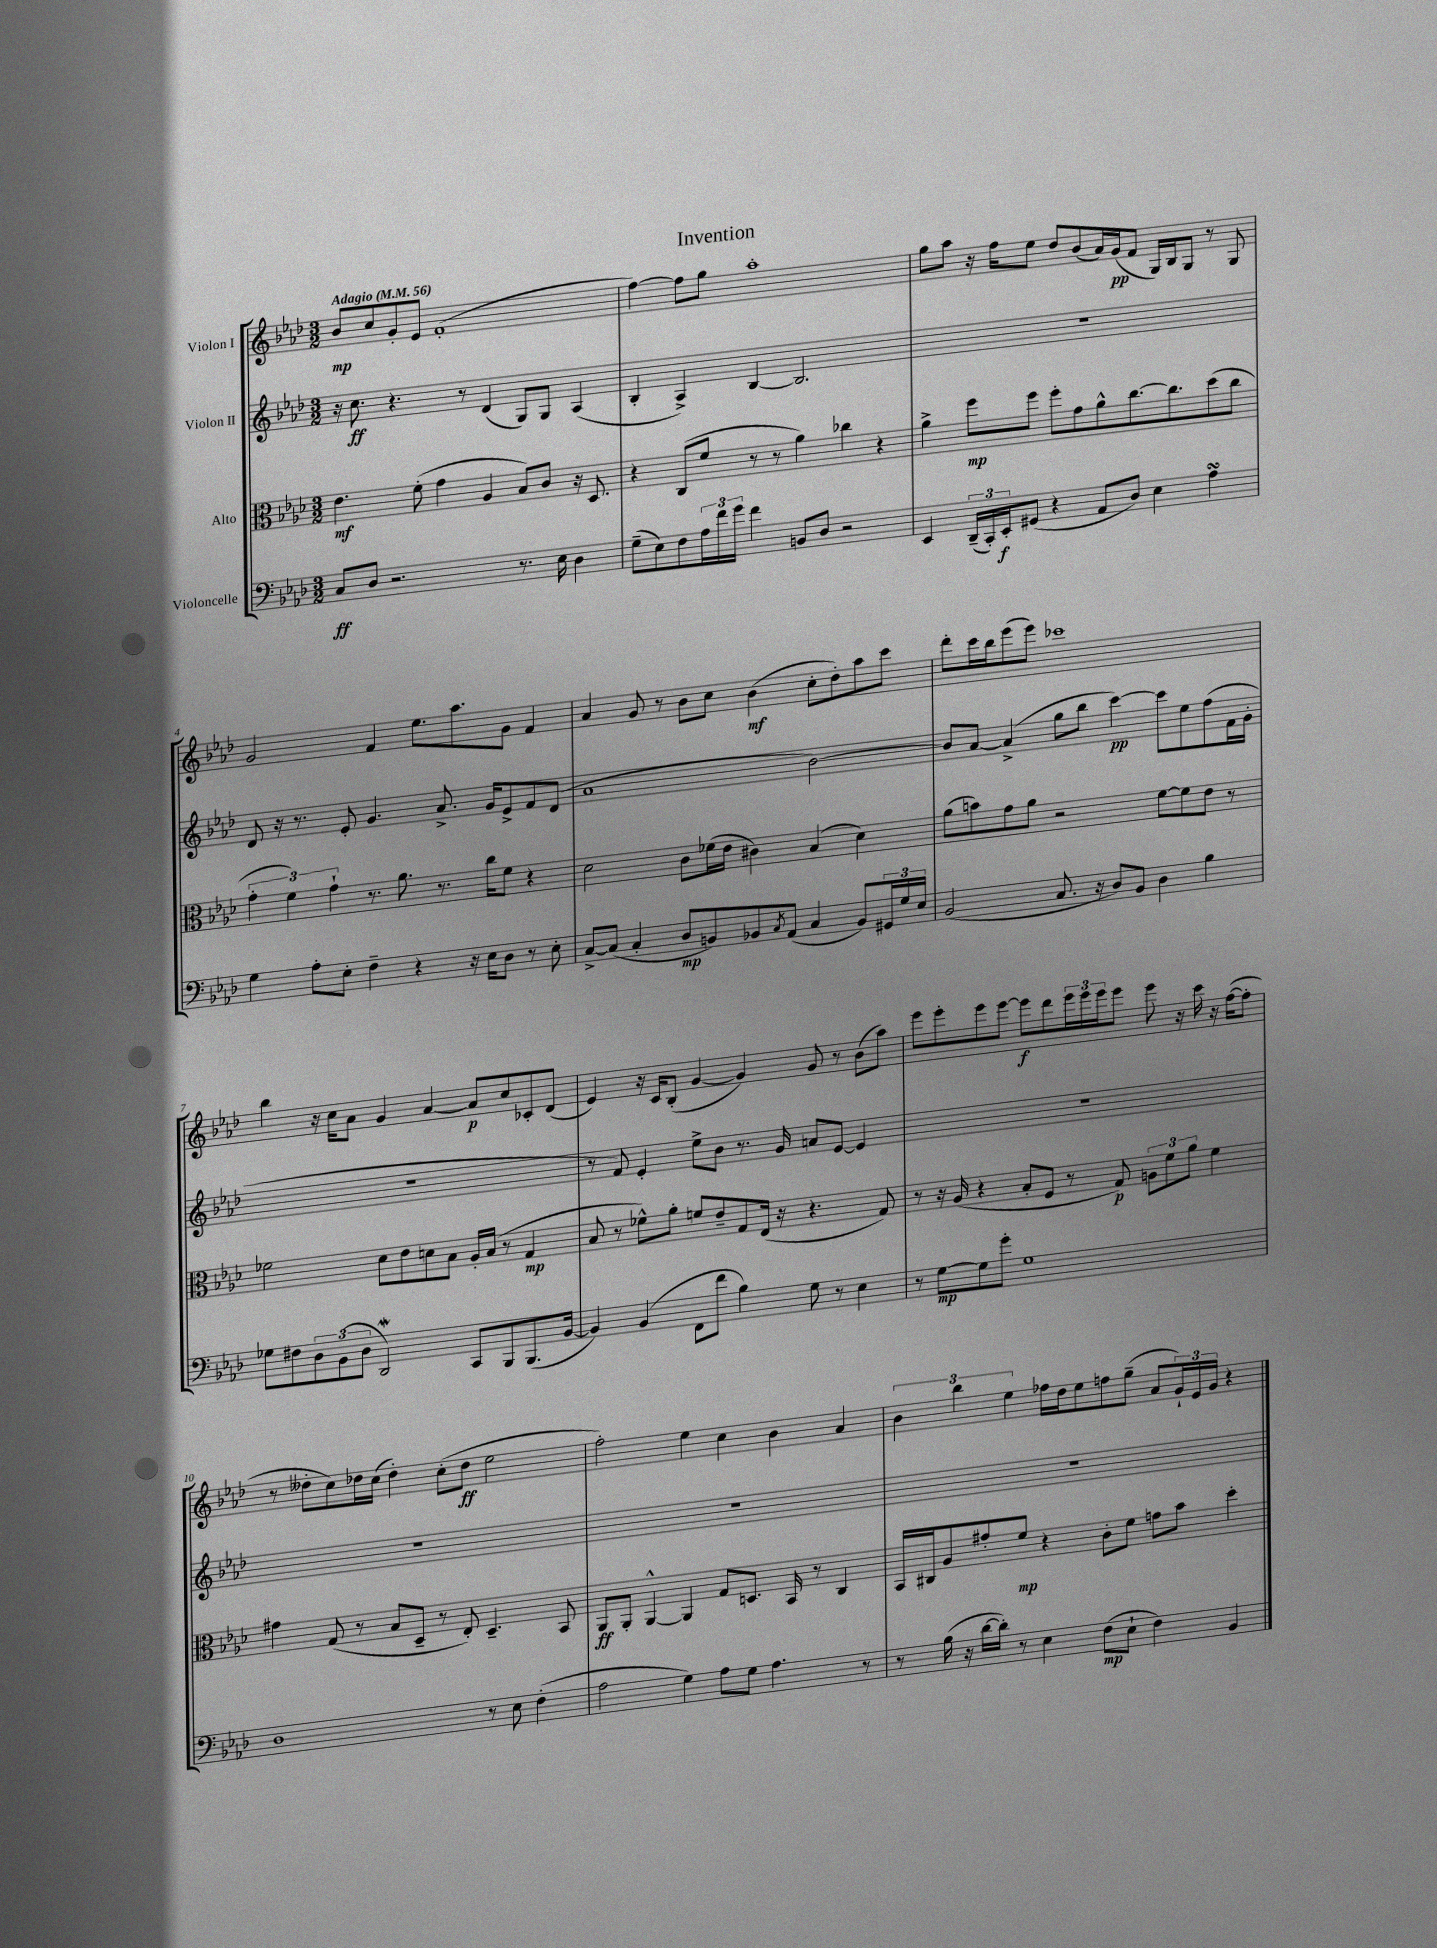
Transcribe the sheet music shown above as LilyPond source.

\header { title = "Invention" }
<<
\new StaffGroup <<
\new Staff = "s0" \with { instrumentName = "Violon I" } {
    \clef treble \key aes \major \numericTimeSignature \time 3/2 \tempo "Adagio" 4 = 56
    bes'8\mp c''8 g'8-. ees'8 f'1-.( |
    f''4~) f''8 g''8 aes''1-. |
    g''8 aes''8 r16 f''16 ees''8 des''8 bes'8( aes'16) g'16\pp( f'8 g16) bes16 g8 r8 g8 |
    g'2 f'4 ees''8. aes''8. g'8 f'4 |
    aes'4 g'8 r8 bes'8 c''8 bes'4\mf( c''8-. des''8-.) aes''8 c'''8 |
    des'''8-. c'''16 bes''16 ees'''8( ees'''8) ces'''1 |
    bes''4 r16 c''16 aes'8 g'4 aes'4~ aes'8\p c''8 ces'8-. des'8( |
    ees'4) r16 c'16 bes8-.( g'4~ g'4) g'8 r8 bes'8( aes''8) |
    ees'''8 ees'''8-. ees'''8 ees'''8~ ees'''8\f des'''8 \tuplet 3/2 { ees'''16 ees'''16 ees'''16 } ees'''8 ees'''8 r16 c'''16 r16 f''16~( f''8-. |
    r8 deses''8-. c''8) des''16 c''16( des''4-.) c''8-.( des''8\ff ees''2 |
    f''2-.) ees''4 c''4 bes'4 aes'4 |
    \tuplet 3/2 { bes'4 bes''4 ees''4 } fes''16 des''16 ees''8 f''8 g''8--( aes'8 \tuplet 3/2 { g'16-!) ees'16 g'16 } r4 \bar "|." |
}
\new Staff = "s1" \with { instrumentName = "Violon II" } {
    \clef treble \key aes \major \numericTimeSignature \time 3/2
    r16 c''8.\ff r4. r8 des'4( g8) g8 aes4( |
    bes4-. aes4->) bes4~ bes2. |
    R1. |
    des'8 r16 r8. ees'8-. g'4. aes'8.-> g'16 ees'8-> f'8 des'8( |
    aes'1 bes'2~) |
    bes'8 aes'8~ aes'4->( g''8 bes''8 c'''4~\pp) c'''8 ees''8 f''8( f'16 g'16-. |
    R1. |
    r8 f'8) ees'4-. ees''8-> bes'8 r8. g'16 a'8 ees'8~ ees'4 |
    R1. |
    R1. |
    R1. |
    R1. \bar "|." |
}
\new Staff = "s2" \with { instrumentName = "Alto" } {
    \clef alto \key aes \major \numericTimeSignature \time 3/2
    ees'4.\mf f'8-.( g'4 aes4 bes8) c'8 r16 des8. |
    r4 c8( f'8 r8 r8 aes'4) ces''4 r4 |
    aes'4-> f''8\mp f''8 f''8-. g'8 aes'8-^ c''8.~ c''8. des''8( c''8 |
    \tuplet 3/2 { g'4-. f'4) g'4-! } r8. aes'8. r8. c''16 f'8 r4 |
    des'2 c'8 fes'16( ees'16 cis'4) bes4( des'4) |
    aes'8( b'8) g'8 aes'8 r2 f'8~ f'8 ees'8 r8 |
    fes'2 des'8 ees'8 d'8 bes8 aes16-. bes16( r8 g4\mp |
    bes8 r8 fes'8-^) aes'8-. f'8 ees'8-- g8 ees16( r16 r4. g8) |
    r8 r16 aes16( r4 bes8-. f8 r8 g8\p) \tuplet 3/2 { a8 f'8 aes'8 } f'4 |
    gis'4 g8( r8 bes8 des8-- r8 ees8-.) des4.-- bes,8 |
    aes,8\ff aes,8-. aes,4~-^ aes,4 g8 d8. bes,16 r8 c4 |
    bes,16 cis16 aes8 gis'8-. f'8\mp r4 c'8-. f'8 g'8 bes'8 des''4-. \bar "|." |
}
\new Staff = "s3" \with { instrumentName = "Violoncelle" } {
    \clef bass \key aes \major \numericTimeSignature \time 3/2
    c8\ff des8 r2. r8. ees16 des4 |
    g8--( ees8) f8 \tuplet 3/2 { aes16 f'16 g'16 } f'4 b,8 des8 r2 |
    ees,4 \tuplet 3/2 { des,16--( c,16-.) ees,16-.\f } gis,8( r4 aes,8 des8) ees4 aes4\turn |
    g4 aes8-. ees8-. f4-- r4 r16 ees16 des8 r8 ees8-. |
    c8~-> c8( c4-. des8\mp b,8) bes,8 \acciaccatura { c8 } aes,8( c4 bes,8) \tuplet 3/2 { gis,16 g16 ees16 } |
    bes,2( c8. r16 des8) bes,8 des4 bes4 |
    ges8 fis8 \tuplet 3/2 { des8 bes,8( des8 } des,2\mordent) c,8 bes,,8 bes,,8.( bes,16~ |
    bes,4) bes,4( f,8 f'8 bes4) g8 r8 ees4 |
    r8 g8~\mp g8 g'8-. g1 |
    des1 r8 ees8 f4-.( |
    aes2 g4) aes8 g8 aes4. r8 |
    r8 bes16( r16 des'16~ des'16-.) r8 ees4 f8\mp( ees8-! f4) bes,4 \bar "|." |
}
>>
>>
